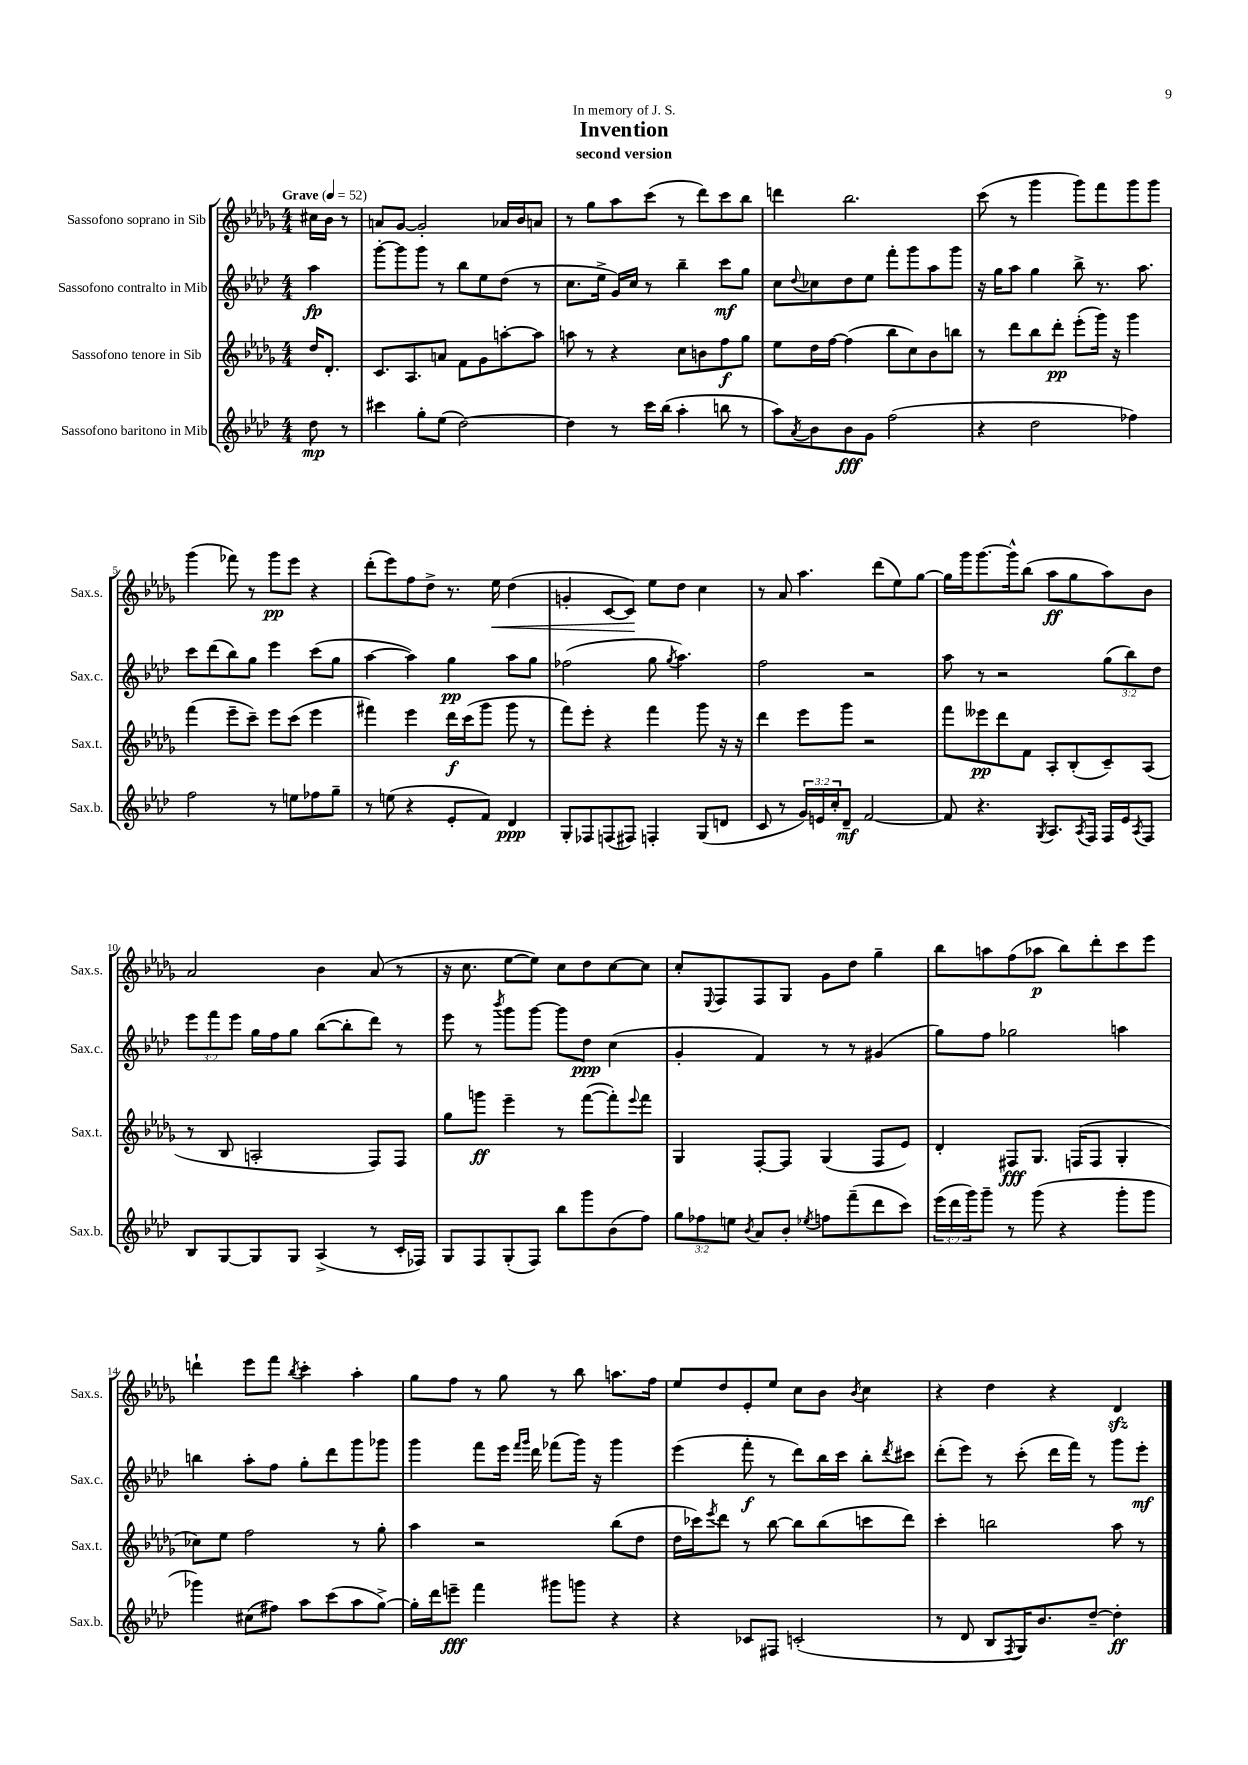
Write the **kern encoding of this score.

**kern	**dynam	**kern	**dynam	**kern	**dynam	**kern	**dynam
*part4	*part4	*part3	*part3	*part2	*part2	*part1	*part1
*staff4	*staff4	*staff3	*staff3	*staff2	*staff2	*staff1	*staff1
*I"Sassofono baritono in Mib	*	*I"Sassofono tenore in Sib	*	*I"Sassofono contralto in Mib	*	*I"Sassofono soprano in Sib	*
*I'Sax.b.	*	*I'Sax.t.	*	*I'Sax.c.	*	*I'Sax.s.	*
*clefG2	*	*clefG2	*	*clefG2	*	*clefG2	*
*k[b-e-a-d-]	*	*k[b-e-a-d-g-]	*	*k[b-e-a-d-]	*	*k[b-e-a-d-g-]	*
*M4/4	*	*M4/4	*	*M4/4	*	*M4/4	*
*MM52	*	*MM52	*	*MM52	*	*MM52	*
=	=	=	=	=	=	=	=
!	!	!	!	!	!	!LO:TX:a:B:t=Grave	!
8dd-\	mp	16dd-/KL	.	4aa-\	fp	16cc#X\LL	.
.	.	8.d-'/J	.	.	.	16b-\JJ	.
8r	.	.	.	.	.	8r	.
=1	=1	=1	=1	=1	=1	=1	=1
4ccc#X\	.	8.c/L	.	[8ggg'\L	.	8an/L	.
.	.	.	.	8ggg\]	.	[8g-/J	.
.	.	8.A-/	.	.	.	.	.
8gg'\L	.	.	.	8ggg\J	.	2g-'/]	.
(8ee-\J	.	8an/J	.	8r	.	.	.
[2dd-\)	.	8f\L	.	8bb-\L	.	.	.
.	.	8g-\	.	8ee-\	.	.	.
.	.	[8aan'\	.	(8dd-\J	.	16a-X/LL	.
.	.	.	.	.	.	16b-/J	.
.	.	8aa\J]	.	8r	.	8an/J	.
=2	=2	=2	=2	=2	=2	=2	=2
4dd-\]	.	8aan\	.	8.cc\L	.	8r	.
.	.	8r	.	.	.	8gg-\L	.
.	.	.	.	16ee-^\Jk	.	.	.
8r	.	4r	.	16g/LL)	.	8aa-\	.
.	.	.	.	16cc/JJ	.	.	.
16ccc\LL	.	.	.	8r	.	(8ccc\J	.
(16bb-\JJ	.	.	.	.	.	.	.
4aa-'\	.	8cc\L	.	4bb-~\	.	8r	.
.	.	8bn\	.	.	.	8ddd-\L)	.
8bbn\	.	8ff\	f	8ccc\L	mf	8ccc\	.
8r	.	8gg-\J	.	8gg\J	.	8bb-\J	.
=3	=3	=3	=3	=3	=3	=3	=3
8aa-\L)	.	8ee-\L	.	8cc\L	.	4dddn\	.
8qa-/	.	.	.	8qqdd-/	.	.	.
8b-\	.	16dd-\L	.	8cc-X\	.	.	.
.	.	[16ff\JJ	.	.	.	.	.
8b-\	fff	(4ff\]	.	8dd-\	.	2.bb-\	.
8g\J	.	.	.	8ee-\J	.	.	.
(2ff\	.	8bb-\L	.	8fff'\L	.	.	.
.	.	8cc\)	.	8ggg\	.	.	.
.	.	8b-\	.	8aa-\	.	.	.
.	.	8bbn\J	.	8ggg\J	.	.	.
=4	=4	=4	=4	=4	=4	=4	=4
4r	.	8r	.	16r	.	(8ccc\	.
.	.	.	.	16gg\KL	.	.	.
.	.	8ddd-\L	.	8aa-\J	.	8r	.
2dd-\	.	8bb-\	.	4gg\	.	4ggg-\	.
.	.	8ddd-'\J	pp	.	.	.	.
.	.	(8eee-'\L	.	8bb-^\	.	8ggg-\L)	.
.	.	16ggg-\Jk)	.	8.r	.	8fff\	.
.	.	16r	.	.	.	.	.
4ff-X\)	.	4ggg-\	.	.	.	8ggg-\	.
.	.	.	.	8.aa-\	.	.	.
.	.	.	.	.	.	8ggg-\J	.
!!LO:LB:g=z
=5	=5	=5	=5	=5	=5	=5	=5
2ff\	.	(4fff\	.	8ccc\L	.	(4ggg-\	.
.	.	.	.	(8ddd-\	.	.	.
.	.	8eee-~\L	.	8bb-\)	.	8fff-X\)	.
.	.	8ccc~\J)	.	8gg\J	.	8r	.
8r	.	8eee-\L	.	4eee-\	.	8ggg-\L	pp
8een\L	.	(8ccc\J	.	.	.	8eee-\J	.
8ff-X\	.	4eee-\	.	(8ccc\L	.	4r	.
8gg~\J	.	.	.	8gg\J	.	.	.
=6	=6	=6	=6	=6	=6	=6	=6
8r	.	4fff#X\)	.	[4aa-\	.	(8ddd-'\L	.
(8een\	.	.	.	.	.	8eee-\)	.
4r	.	4eee-\	.	4aa-\])	.	8ff\	.
.	.	.	.	.	.	8dd-^\J	.
8e-'/L	.	16ddd-\LL	f	4gg\	pp	8.r	.
.	.	(16ccc\J	.	.	.	.	.
8f/J)	.	8ggg-\J	.	.	.	.	.
!	!	!	!	!	!	!	!LO:HP:b
.	.	.	.	.	.	16ee-\	<
4d-/	ppp	8ggg-\	.	8aa-\L	.	(4dd-\	.
.	.	8r	.	8gg\J	.	.	.
=7	=7	=7	=7	=7	=7	=7	=7
8G'/L	.	8fff\L)	.	(2ff-X\	.	4gn'/	.
8F-X/	.	8eee-'\J	.	.	.	.	.
(8Fn/	.	4r	.	.	.	[8c/L	.
8F#X/J)	.	.	.	.	.	8c/J])	.
4Fn'/	.	4fff\	.	8gg\	.	8ee-\L	[
.	.	.	.	8qgg/	.	.	.
.	.	.	.	4.aa-\)	.	8dd-\J	.
(8G/L	.	8ggg-\	.	.	.	4cc\	.
8dn/J	.	16r	.	.	.	.	.
.	.	16r	.	.	.	.	.
=8	=8	=8	=8	=8	=8	=8	=8
8c/	.	4ddd-\	.	2ff\	.	8r	.
8r	.	.	.	.	.	8a-/	.
24g/LL)	.	8eee-\L	.	.	.	4.aa-\	.
24en/	.	.	.	.	.	.	.
24cc'/J	.	.	.	.	.	.	.
8d-~/J	mf	8ggg-\J	.	.	.	.	.
[2f/	.	2r	.	2r	.	.	.
.	.	.	.	.	.	(8ddd-\L	.
.	.	.	.	.	.	8ee-\)	.
.	.	.	.	.	.	[8gg-\J	.
=9	=9	=9	=9	=9	=9	=9	=9
8f/]	.	8fff\L	.	8aa-\	.	16gg-\LL]	.
.	.	.	.	.	.	16ggg-\J	.
4.r	.	8eee--X\	pp	8r	.	[8.ggg-\	.
.	.	8ddd-\	.	2r	.	.	.
.	.	.	.	.	.	16ggg-^^\k]	.
.	.	8f\J	.	.	.	(8bb-\J	.
8qG/	.	.	.	.	.	.	.
8.A-/L	.	8A-'/L	.	.	.	8aa-\L	ff
.	.	(8B-'/	.	.	.	8gg-\	.
8qA-/	.	.	.	.	.	.	.
16F/Jk	.	.	.	.	.	.	.
16F/LL	.	8c~/)	.	(12gg\L	.	8aa-\)	.
16e-/J	.	.	.	.	.	.	.
.	.	.	.	12bb-\)	.	.	.
8qA-/	.	.	.	.	.	.	.
8F/J	.	(8A-/J	.	.	.	8b-\J	.
.	.	.	.	12dd-\J	.	.	.
!!LO:LB:g=z
=10	=10	=10	=10	=10	=10	=10	=10
8B-/L	.	8r	.	12eee-\L	.	2a-/	.
.	.	.	.	12fff\	.	.	.
[8G/	.	8B-/	.	.	.	.	.
.	.	.	.	12eee-\J	.	.	.
8G/]	.	2An'/	.	16gg\LL	.	.	.
.	.	.	.	16ff\J	.	.	.
8G/J	.	.	.	8gg\J	.	.	.
(4A-^/	.	.	.	([8bb-\L	.	4b-\	.
.	.	.	.	8bb-'\]	.	.	.
8r	.	8F/L)	.	8ddd-\J)	.	(8a-/	.
16c'/LL	.	8F/J	.	8r	.	8r	.
16F-X/JJ)	.	.	.	.	.	.	.
=11	=11	=11	=11	=11	=11	=11	=11
8G/L	.	8gg-\L	.	8eee-\	.	16r	.
.	.	.	.	.	.	8.cc\	.
8F/	.	8gggn\J	ff	8r	.	.	.
.	.	.	.	8qbbb-/	.	.	.
(8G'/	.	4eee-~\	.	8ggg\L	.	[8ee-\L	.
8F/J)	.	.	.	[8ggg\J	.	8ee-\J])	.
8bb-\L	.	8r	.	8ggg\L]	.	8cc\L	.
8ggg\	.	([8fff\L	.	8dd-\J	ppp	8dd-\	.
(8b-\	.	8fff'\])	.	(4cc\	.	[8cc\	.
.	.	8qqeee-/	.	.	.	.	.
8ff\J)	.	8fff\J	.	.	.	8cc\J]	.
=12	=12	=12	=12	=12	=12	=12	=12
12gg\L	.	4G-/	.	4g'/	.	8cc'/L	.
12ff-X\	.	.	.	.	.	.	.
.	.	.	.	.	.	8qqE-/	.
.	.	.	.	.	.	8F/	.
12een\J	.	.	.	.	.	.	.
8qb-/	.	.	.	.	.	.	.
8a-/L	.	[8F'/L	.	4f/)	.	8F/	.
8b-'/J	.	8F/J]	.	.	.	8G-/J	.
8qee-X/	.	.	.	.	.	.	.
8ffn\L	.	(4G-/	.	8r	.	8g-\L	.
(8fff~\	.	.	.	8r	.	8dd-\J	.
8ddd-\	.	8F/L	.	(4g#X/	.	4gg-~\	.
8ccc\J)	.	8e-/J)	.	.	.	.	.
=13	=13	=13	=13	=13	=13	=13	=13
(24eee-\LL	.	4d-'/	.	8gg\L)	.	8bb-\L	.
24ddd-\	.	.	.	.	.	.	.
24ggg\J)	.	.	.	.	.	.	.
8ggg~\J	.	.	.	8ff\J	.	8aan\	.
8r	.	8F#X/L	fff	2gg-X\	.	(8ff\	.
(8ggg\	.	8.G-/J	.	.	.	8aa-X\J	p
4r	.	.	.	.	.	8bb-\L)	.
.	.	(16Fn/KL	.	.	.	.	.
.	.	8F/J	.	.	.	8ddd-'\	.
8ggg'\L	.	4G-'/	.	4aan\	.	8ccc\	.
8ggg\J	.	.	.	.	.	8eee-\J	.
!!LO:LB:g=z
=14	=14	=14	=14	=14	=14	=14	=14
4ggg-X\)	.	8cc-X\L)	.	4bbn\	.	4dddn`\	.
.	.	8ee-\J	.	.	.	.	.
(8cc#X\L	.	2ff\	.	8aa-'\L	.	8eee-\L	.
8ff#X\J)	.	.	.	8ff\J	.	8fff\J	.
.	.	.	.	.	.	8qbb-/	.
8aa-\L	.	.	.	8gg'\L	.	4ccc'\	.
(8ccc\	.	.	.	8ddd-\	.	.	.
8aa-\	.	8r	.	8ggg\	.	4aa-'\	.
[8gg^\J)	.	8gg-'\	.	8ggg-X\J	.	.	.
=15	=15	=15	=15	=15	=15	=15	=15
16gg'\LL]	.	4aa-\	.	4ggg\	.	8gg-\L	.
16ddd-\J	.	.	.	.	.	.	.
8eeen~\J	fff	.	.	.	.	8ff\J	.
4fff\	.	2r	.	8fff\L	.	8r	.
.	.	.	.	16eee-\Jk	.	8gg-\	.
.	.	.	.	16qqfff/LL	.	.	.
.	.	.	.	16qqggg/JJ	.	.	.
.	.	.	.	16ddd-\	.	.	.
8ggg#X\L	.	.	.	(8fff-X\L	.	8r	.
8gggn\J	.	.	.	16ggg\Jk)	.	8bb-\	.
.	.	.	.	16r	.	.	.
4r	.	(8bb-\L	.	4ggg\	.	8.aan\L	.
.	.	8dd-\J	.	.	.	.	.
.	.	.	.	.	.	16ff\Jk	.
=16	=16	=16	=16	=16	=16	=16	=16
4r	.	16dd-\LL	.	(4eee-\	.	8ee-/L	.
.	.	16ccc-X\J)	.	.	.	.	.
.	.	8qeee-/	.	.	.	.	.
.	.	8ddd-\J	.	.	.	8dd-/	.
8c-X/L	.	8r	.	8fff'\	f	8e-'/	.
8F#X/J	.	[8bb-\	.	8r	.	8ee-/J	.
(2cn'/	.	8bb-\L]	.	8ddd-\L)	.	8cc\L	.
.	.	(8bb-\	.	16bb-\L	.	8b-\J	.
.	.	.	.	16ccc\JJ	.	.	.
.	.	.	.	.	.	8qb-/	.
.	.	8cccn\	.	8bb-'\L	.	4cc\	.
.	.	.	.	8qddd-/	.	.	.
.	.	8ddd-\J)	.	8ccc#X\J	.	.	.
=17	=17	=17	=17	=17	=17	=17	=17
8r	.	4ccc'\	.	(8ddd-'\L	.	4r	.
8d-/	.	.	.	8eee-\J)	.	.	.
8B-/L	.	2bbn\	.	8r	.	4dd-\	.
8qF/	.	.	.	.	.	.	.
16G/K)	.	.	.	(8ccc'\	.	.	.
8.b-/	.	.	.	.	.	.	.
.	.	.	.	16ddd-\LL	.	4r	.
.	.	.	.	16fff\JJ)	.	.	.
[8dd-~/J	.	.	.	8r	.	.	.
4dd-'\]	ff	8aa-\	.	8ggg\L	.	4d-zz/	.
.	.	8r	.	8eee-'\J	mf	.	.
==	==	==	==	==	==	==	==
*-	*-	*-	*-	*-	*-	*-	*-
